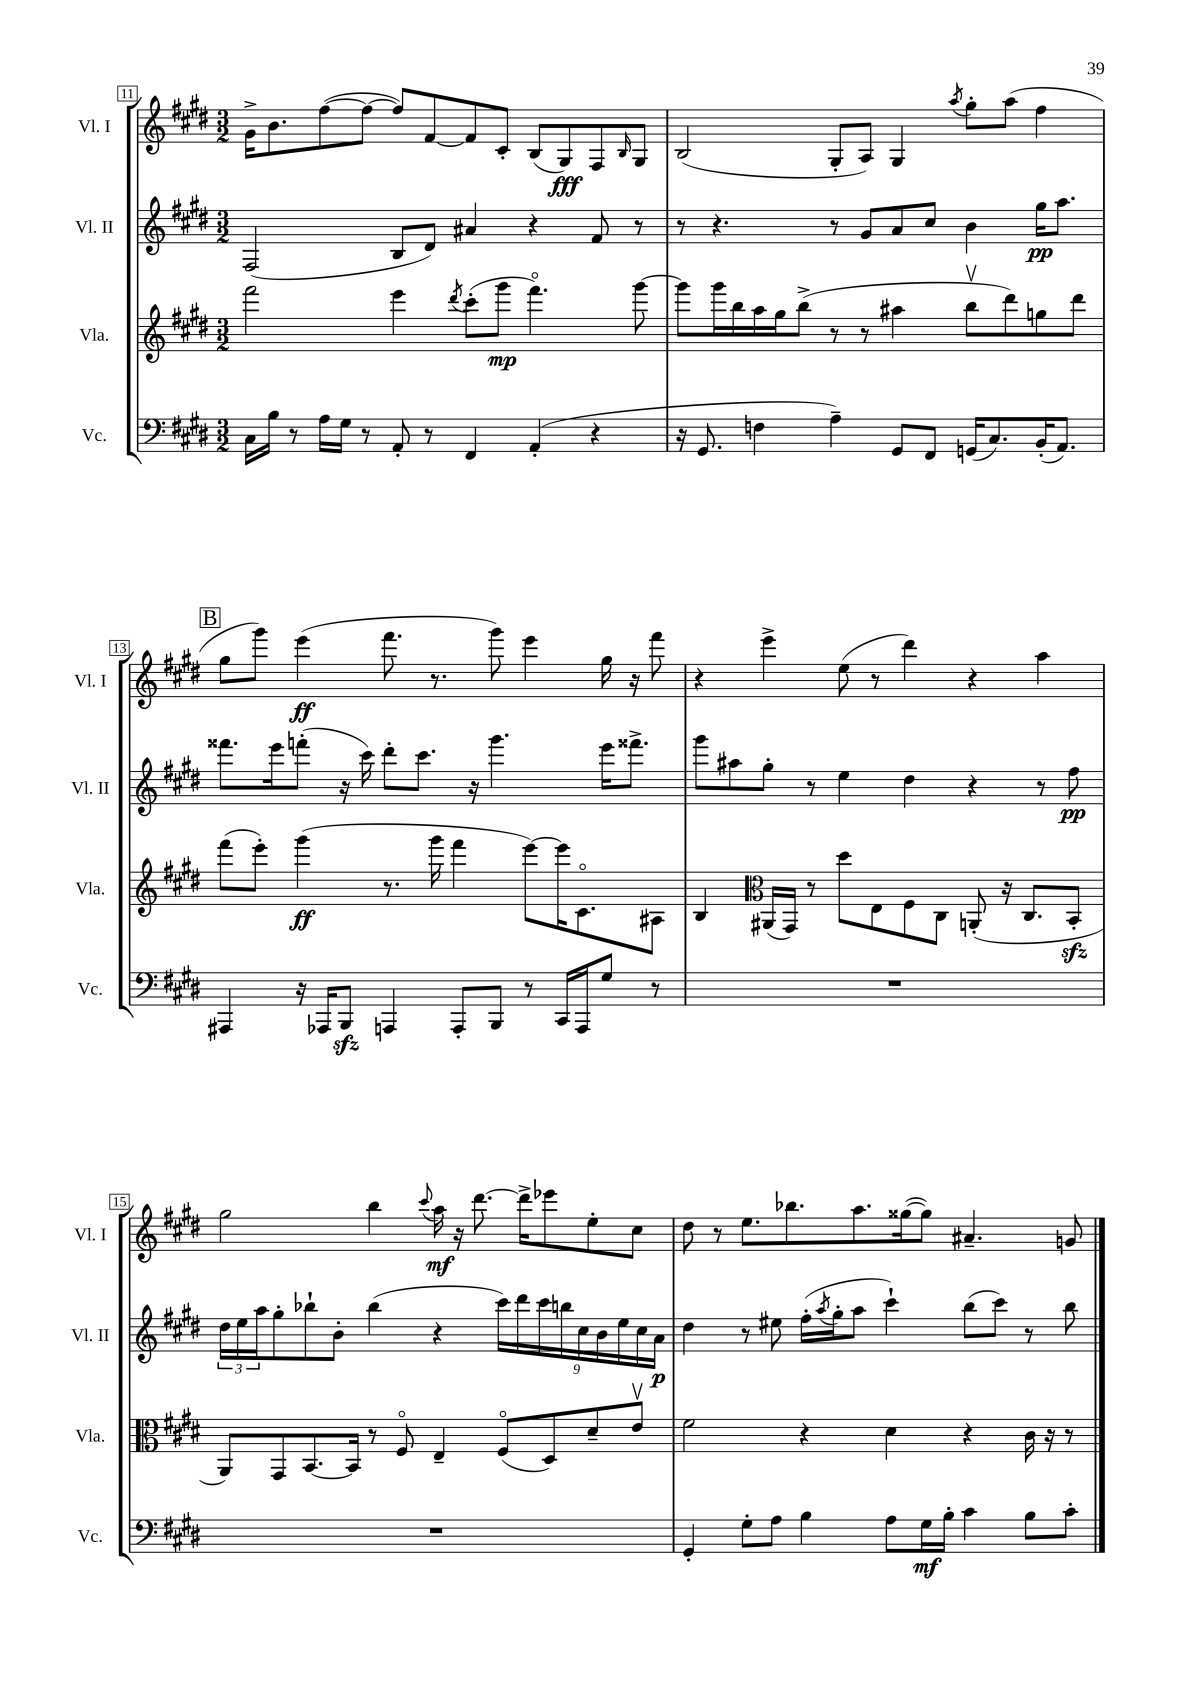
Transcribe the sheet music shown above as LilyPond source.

<<
\new StaffGroup <<
\new Staff = "s0" \with { instrumentName = "Vl. I" shortInstrumentName = "Vl. I" } {
    \clef treble \key e \major \numericTimeSignature \time 3/2
    gis'16-> b'8. fis''8~( fis''8~ fis''8) fis'8~ fis'8 cis'8-. b8( gis8\fff) fis8 \grace { b16 } gis8 |
    b2( gis8-. a8) gis4 \acciaccatura { a''8 } gis''8-. a''8( fis''4 |
    \mark \markup { \box "B" } gis''8 gis'''8) e'''4\ff( fis'''8. r8. gis'''8) e'''4 gis''16 r16 fis'''8 |
    r4 e'''4-> e''8( r8 dis'''4) r4 a''4 |
    gis''2 b''4 \appoggiatura { cis'''8 } a''16\mf r16 dis'''8.~ dis'''16-> ees'''8 e''8-. cis''8 |
    dis''8 r8 e''8. bes''8. a''8. gisis''16~( gisis''8) ais'4.-- g'8 \bar "|." |
}
\new Staff = "s1" \with { instrumentName = "Vl. II" shortInstrumentName = "Vl. II" } {
    \clef treble \key e \major \numericTimeSignature \time 3/2
    fis2( b8 dis'8) ais'4 r4 fis'8 r8 |
    r8 r4. r8 gis'8 a'8 cis''8 b'4 gis''16\pp a''8. |
    \mark \markup { \box "B" } fisis'''8. e'''16 f'''8-.( r16 cis'''16) dis'''8-. cis'''8. r16 gis'''4. e'''16 fisis'''8.-> |
    gis'''8 ais''8 gis''8-. r8 e''4 dis''4 r4 r8 fis''8\pp |
    \tuplet 3/2 { dis''16 e''16 a''16 } gis''8-. bes''8-! b'8-. bes''4( r4 \tuplet 9/8 { cis'''16) dis'''16 cis'''16 b''16 cis''16 b'16 e''16 cis''16 a'16\p } |
    dis''4 r8 eis''8 fis''16-.( \acciaccatura { a''8 } gis''16-. a''8 cis'''4-!) b''8( cis'''8) r8 b''8 \bar "|." |
}
\new Staff = "s2" \with { instrumentName = "Vla." shortInstrumentName = "Vla." } {
    \clef treble \key e \major \numericTimeSignature \time 3/2
    fis'''2 e'''4 \acciaccatura { dis'''8 } cis'''8-.( gis'''8\mp fis'''4.\flageolet) gis'''8~ |
    gis'''8 gis'''16 b''16 a''16 gis''16 b''8->( r8 r8 ais''4 b''8\upbow dis'''8) g''8 dis'''8 |
    \mark \markup { \box "B" } fis'''8( e'''8-.) gis'''4\ff( r8. gis'''16 fis'''4 e'''8~) e'''16 cis'8.\flageolet ais8 |
    b4 \clef alto ais,16( gis,16) r8 dis''8 e8 fis8 cis8 a,8-.( r16 cis8. b,8-.\sfz |
    a,8) gis,8 b,8.~ b,16 r8 fis8\flageolet e4-- fis8\flageolet( dis8) dis'8-- e'8\upbow |
    fis'2 r4 dis'4 r4 cis'16 r16 r8 \bar "|." |
}
\new Staff = "s3" \with { instrumentName = "Vc." shortInstrumentName = "Vc." } {
    \clef bass \key e \major \numericTimeSignature \time 3/2
    cis16 b16 r8 a16 gis16 r8 a,8-. r8 fis,4 a,4-.( r4 |
    r16 gis,8. f4 a4--) gis,8 fis,8 g,16( cis8.) b,16-.( a,8.) |
    \mark \markup { \box "B" } ais,,4 r16 aes,,16 b,,8\sfz a,,4 a,,8-. b,,8 r8 cis,16 a,,16 gis8 r8 |
    R1. |
    R1. |
    gis,4-. gis8-. a8 b4 a8 gis16\mf b16-. cis'4 b8 cis'8-. \bar "|." |
}
>>
>>
\layout { \context { \Score currentBarNumber = #11 \override BarNumber.stencil = #(make-stencil-boxer 0.1 0.3 ly:text-interface::print) } }
